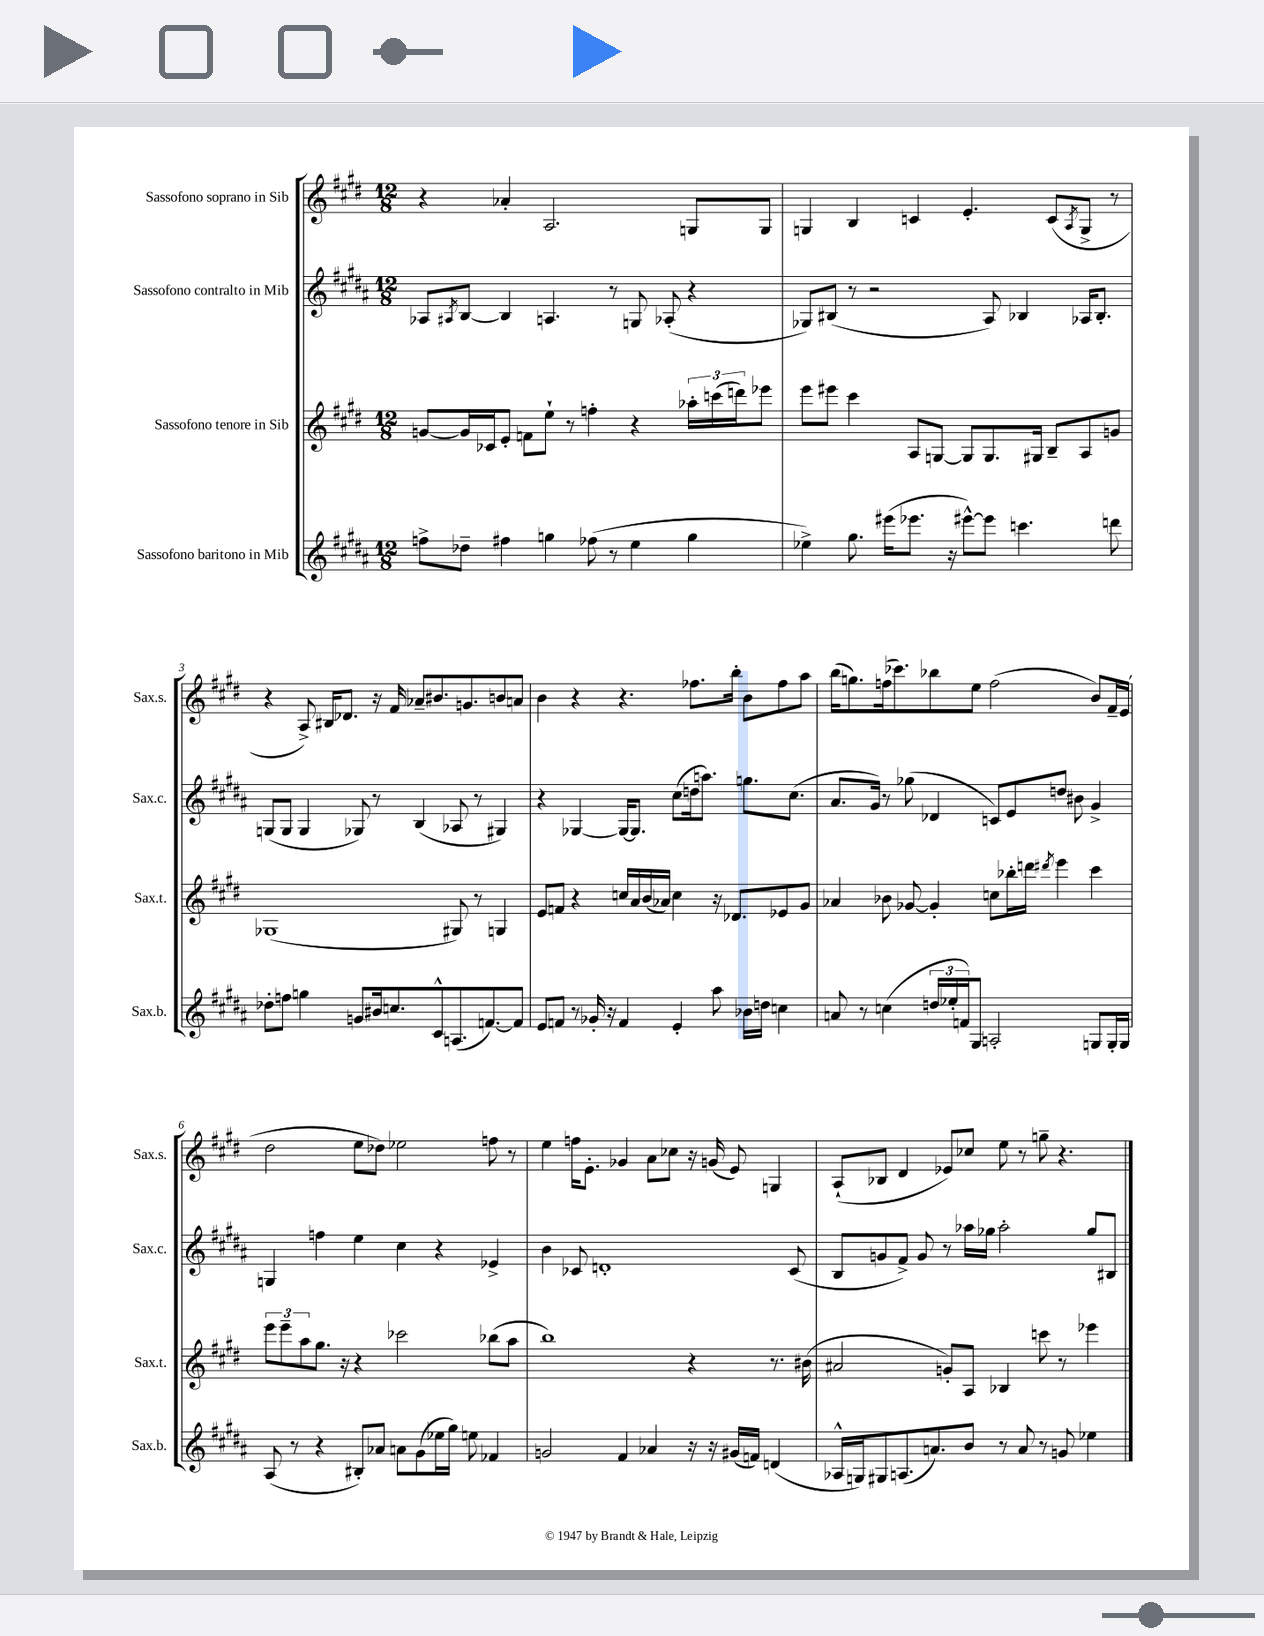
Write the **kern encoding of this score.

**kern	**kern	**kern	**kern
*staff4	*staff3	*staff2	*staff1
*clefG2	*clefG2	*clefG2	*clefG2
*k[f#c#g#d#a#]	*k[f#c#g#d#]	*k[f#c#g#d#a#]	*k[f#c#g#d#]
*M12/8	*M12/8	*M12/8	*M12/8
8ff^	[8g	8A-	4r
.	.	8qA#	.
8dd-~	16g]	[8B	.
.	16c-	.	.
4ff#	8e'	4B]	4a-'
.	8f	.	.
4gg	8ee`	4.A	2.A
.	8r	.	.
(8ff-	4ff'	.	.
8r	.	8r	.
4ee	4r	8G	.
.	.	(8A-'	.
4gg	24aa-'	4r	8G
.	(24ccc	.	.
.	24ddd)	.	.
.	8eee-	.	8G
=	=	=	=
4ee-^)	8eee	8G-)	4G
.	8eee#	(8B#	.
8.gg#	4ccc#	8r	4B
.	.	2r	.
(16eee#	.	.	.
8.eee-	8A	.	4c
.	[8G	.	.
16r	.	.	.
[8eee#^^)	8G]	.	4.e'
8eee#]	8.G	8A#)	.
4.ccc	.	4B-	.
.	16G#	.	.
.	8B~	.	(8c
.	.	.	8qA
.	8A	16A-	8G^
.	.	8.B-'	.
8ddd	8g	.	8r
=	=	=	=
8dd-'	(1G-	(8G	4r
8ff	.	8G	.
4gg	.	4G	8A^)
.	.	.	16B#
.	.	.	8.d-
8g	.	8G-)	.
16b#	.	8r	16r
8.cc	.	.	16f#
.	.	(4B	8a-~
8c#^^	.	.	8.b#
(8.A	8G#)	8A-	.
.	.	.	8.g
.	8r	8r	.
[8.f)	.	.	.
.	4G	4G#)	8b
8f]	.	.	8a
=	=	=	=
8e	8e	4r	4b
8f	8f	.	.
8r	4r	[4G-	4r
16g-'	.	.	.
16r	.	.	.
4f	16cc	16G-_	4.r
.	16a	8.G-]	.
.	(16b	.	.
.	16a-)	.	.
4e'	4cc	(8cc#	.
.	.	16dd	8.ff-
.	.	8.aa)	.
8aa#	16r	.	.
.	8.d-	.	16bb'
16b-	.	8.gg	8b
16dd	.	.	.
4cc	8e-	.	8ff-
.	.	(8.cc#	.
.	8g#	.	8aa
=	=	=	=
8a	4a-	8.a#	(16bb
.	.	.	8.gg)
8r	.	.	.
.	.	16g#)	.
(4cc	8b-	8r	(16ff
.	.	.	8.ccc-)
.	[8g-	(8gg-	.
24dd	4g-']	4d-	8bb-
24ee-'	.	.	.
24f)	.	.	.
8G#	.	.	8ee
2A'	8cc	8c)	(2ff
.	16bb-'	8e	.
.	16ddd	.	.
.	8qddd#	.	.
.	4eee	8dd	.
.	.	8b#	.
8G	4ccc#	4g#^	8b)
16G'	.	.	16f#~
16G	.	.	(16e
=	=	=	=
(8A#	12eee	4G	2dd#
.	12eee~	.	.
8r	.	.	.
.	12aa	.	.
4r	8.gg#	4ff	.
.	16r	.	.
8B#')	4r	4ee	8ee
8a-	.	.	8dd-)
8a	2ccc-	4cc#	2ee-
(8g#	.	.	.
16ee-	.	4r	.
16gg#)	.	.	.
8ee	.	.	.
4f-	(8bb-	4e-^	8ff
.	8aa	.	8r
=	=	=	=
2g	1bb)	4b	4ee
.	.	8c-	16ff
.	.	.	8.e'
.	.	1d'	.
4f#	.	.	4g-
4a-	.	.	8a
.	.	.	8cc-
16r	4r	.	16r
16r	.	.	(16g
(16g#	.	.	8e)
16f)	.	.	.
(4d	8.r	.	4G
.	.	(8c-	.
.	(16b#	.	.
=	=	=	=
16A-^^	2a#	8B	(8A`
16G)	.	.	.
8G#	.	8g	8B-
(8.A	.	8f#^)	4d#
.	.	8g	.
8.a)	.	.	.
.	8g')	8r	8e-)
8b	8A	16aa-	8cc-
.	.	16gg-	.
8r	4B-	2aa-'	8ee
8a	.	.	8r
8r	8ccc	.	8gg~
8g	8r	.	4.r
4ee-	4eee-	8gg-	.
.	.	8B#	.
==	==	==	==
*-	*-	*-	*-
